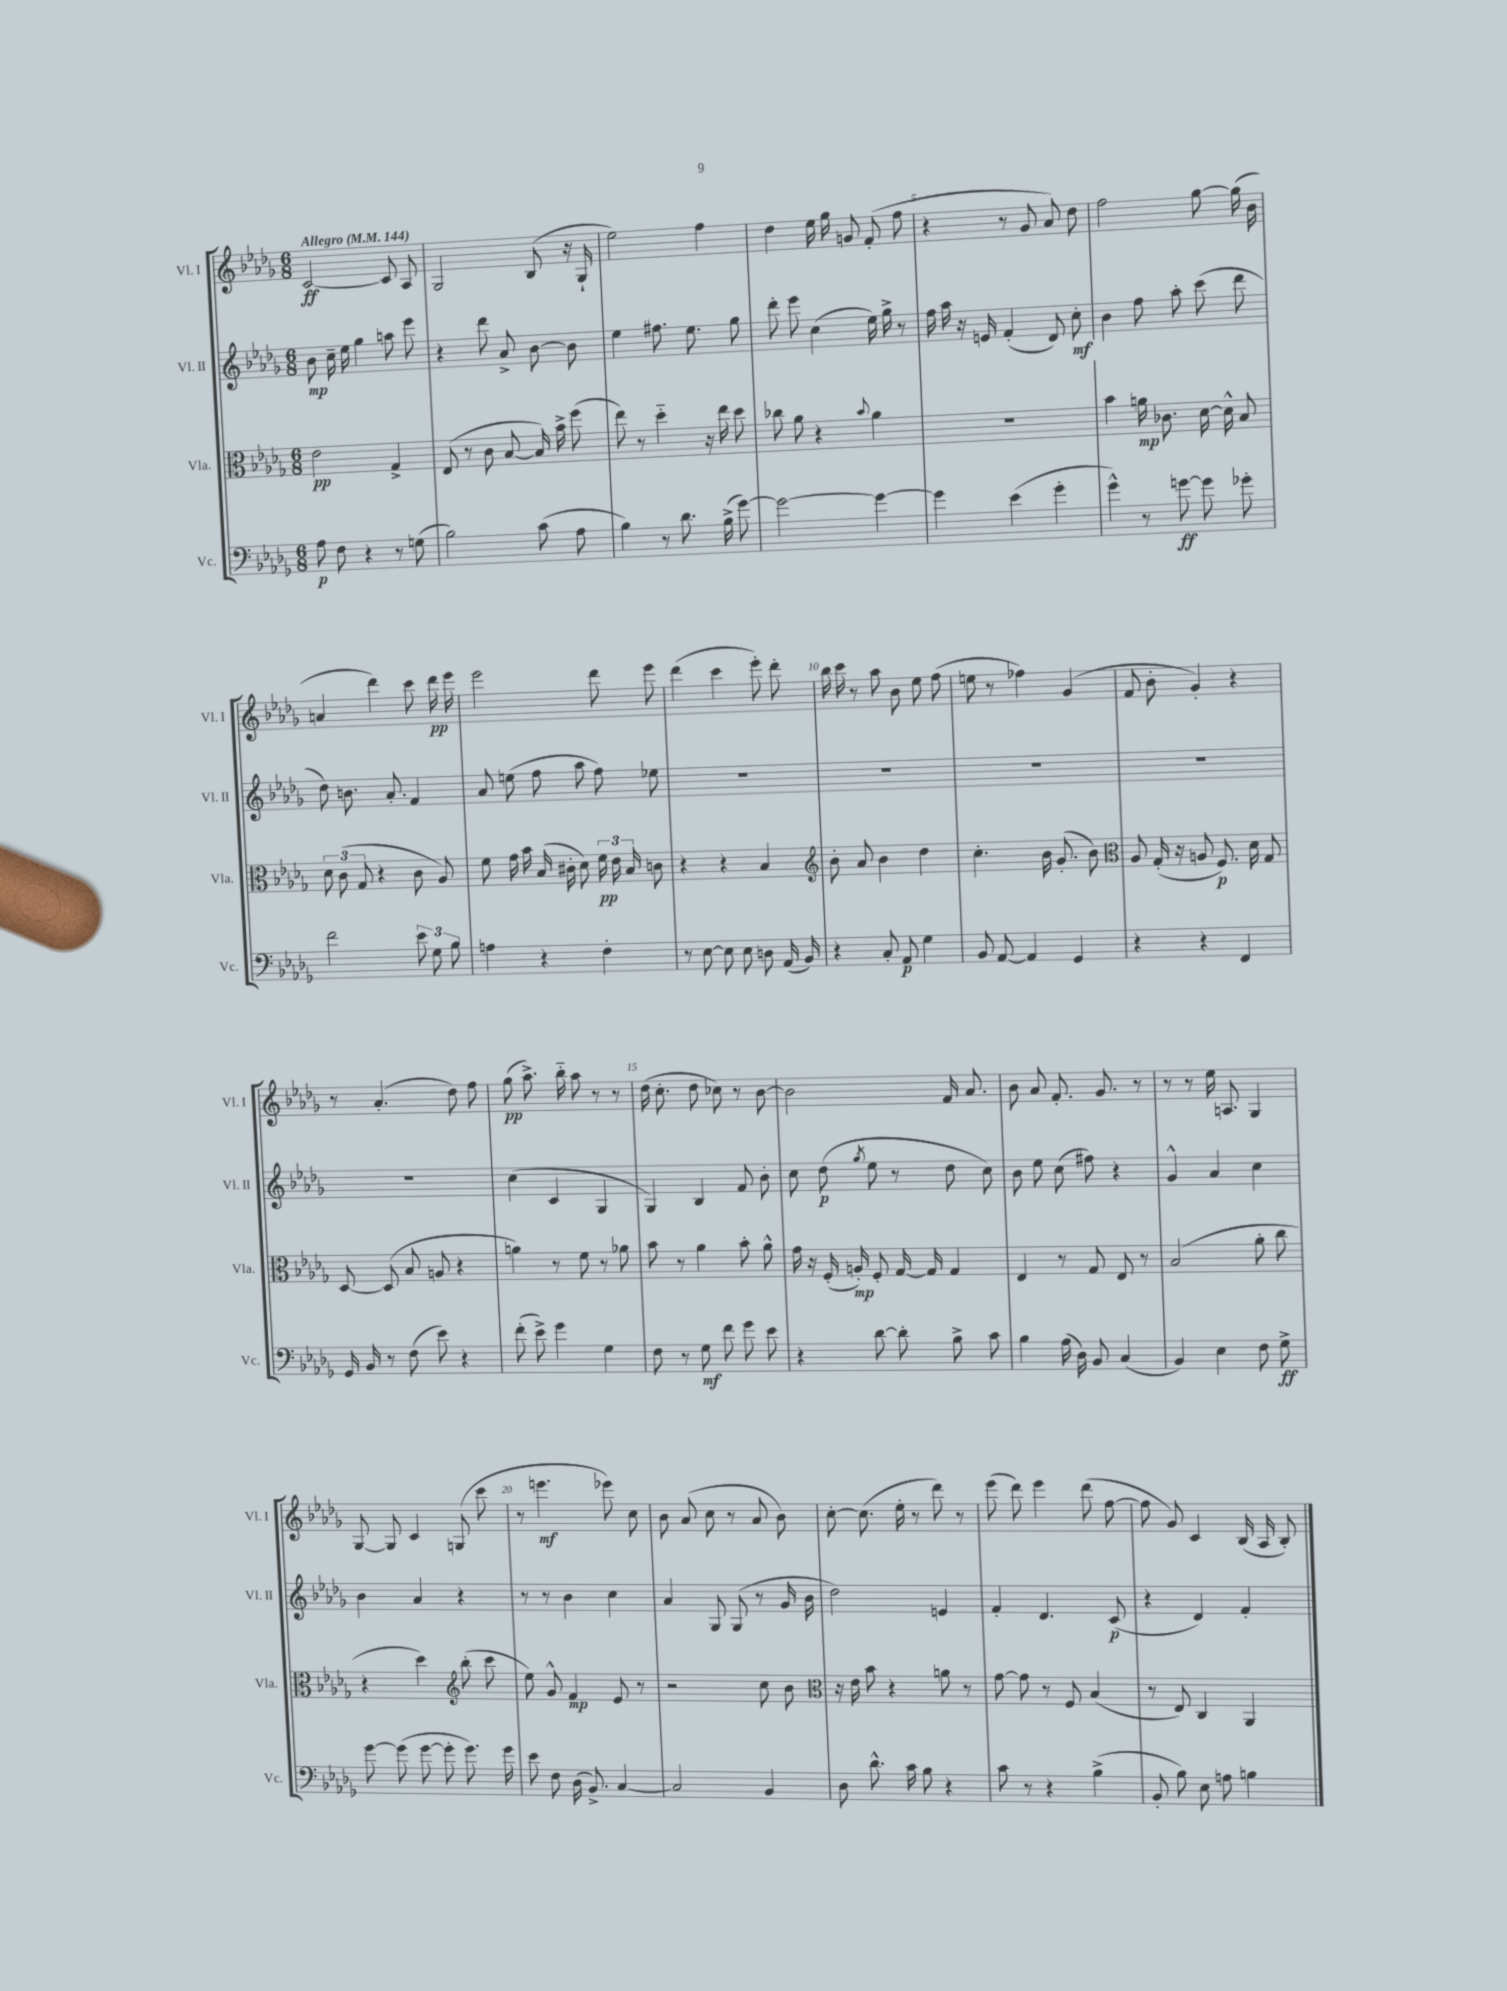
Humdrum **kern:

**kern	**dynam	**kern	**dynam	**kern	**dynam	**kern	**dynam
*part4	*part4	*part3	*part3	*part2	*part2	*part1	*part1
*staff4	*staff4	*staff3	*staff3	*staff2	*staff2	*staff1	*staff1
*I"Vc.	*	*I"Vla.	*	*I"Vl. II	*	*I"Vl. I	*
*I'Vc.	*	*I'Vla.	*	*I'Vl. II	*	*I'Vl. I	*
*clefF4	*	*clefC3	*	*clefG2	*	*clefG2	*
*k[b-e-a-d-g-]	*	*k[b-e-a-d-g-]	*	*k[b-e-a-d-g-]	*	*k[b-e-a-d-g-]	*
*M6/8	*	*M6/8	*	*M6/8	*	*M6/8	*
*MM144	*	*MM144	*	*MM144	*	*MM144	*
=1	=1	=1	=1	=1	=1	=1	=1
!	!	!	!	!	!	!LO:TX:a:B:t=Allegro	!
8A-\	p	2e-\	pp	8b-\	mp	[2c/	ff
8F\	.	.	.	16cc~\	.	.	.
.	.	.	.	16ee-\	.	.	.
4r	.	.	.	4gg-\	.	.	.
8r	.	4G-^/	.	8aan\	.	8c/]	.
(8Gn\	.	.	.	8eee-\	.	8A-/	.
=2	=2	=2	=2	=2	=2	=2	=2
2B-\)	.	(8E-/	.	4r	.	2G-/	.
.	.	8r	.	.	.	.	.
.	.	8c\	.	8ddd-\	.	.	.
.	.	[8B-/	.	8a-^/	.	.	.
(8c\	.	16B-/])	.	[8b-\	.	(8B-/	.
.	.	16b-^\	.	.	.	.	.
8A-\	.	(8ff\	.	8b-\]	.	16r	.
.	.	.	.	.	.	16G-`/	.
=3	=3	=3	=3	=3	=3	=3	=3
4B-\)	.	8ee-\)	.	4ee-\	.	2ee-\)	.
.	.	8r	.	.	.	.	.
8r	.	4dd-\	.	8.ff#X\	.	.	.
8.d-\	.	.	.	.	.	.	.
.	.	.	.	8.ee-\	.	.	.
.	.	16r	.	.	.	4ff\	.
(16B-^\	.	16ee-\	.	.	.	.	.
[8g-\)	.	8dd-\	.	8gg-\	.	.	.
=4	=4	=4	=4	=4	=4	=4	=4
2g-\_	.	8cc-X\	.	8ddd-'\	.	4dd-\	.
.	.	8a-\	.	8eee-\	.	.	.
.	.	4r	.	(4cc\	.	16ee-\	.
.	.	.	.	.	.	16gg-\	.
.	.	.	.	.	.	8gn/	.
.	.	8qqb-/	.	.	.	.	.
4g-\_	.	4a-\	.	16ee-\)	.	(8f'/	.
.	.	.	.	16gg-^\	.	.	.
.	.	.	.	8r	.	8ff\	.
=5	=5	=5	=5	=5	=5	=5	=5
4g-\]	.	2.r	.	16ff\	.	4r	.
.	.	.	.	16aa-\	.	.	.
.	.	.	.	16r	.	.	.
.	.	.	.	16en/	.	.	.
(4e-\	.	.	.	(4f'/	.	8r	.
.	.	.	.	.	.	8g-/	.
4g-'\	.	.	.	8d-/)	.	8a-/)	.
.	.	.	.	8cc'\	mf	8dd-\	.
=6	=6	=6	=6	=6	=6	=6	=6
4g-^^\)	.	4b-\	.	4b-\	.	2ff\	.
8r	.	16an\	mp	8ff\	.	.	.
.	.	8.c-X\	.	.	.	.	.
[8gn\	ff	.	.	8aa-'\	.	.	.
8g\]	.	[16d-\	.	(8ccc\	.	[8gg-\	.
.	.	16d-^^\]	.	.	.	.	.
8g-X'\	.	8B-/	.	8ddd-\	.	(16gg-\]	.
.	.	.	.	.	.	16b-\	.
!!LO:LB:g=z
=7	=7	=7	=7	=7	=7	=7	=7
2f\	.	12d-\	.	8dd-\)	.	4an/	.
.	.	(12c\	.	.	.	.	.
.	.	.	.	8.bn\	.	.	.
.	.	12G-/	.	.	.	.	.
.	.	4r	.	.	.	4ddd-\)	.
.	.	.	.	8.a-'/	.	.	.
12e-\	.	8c\	.	4f/	.	8ccc\	.
12G-\	.	.	.	.	.	.	.
.	.	8A-/)	.	.	.	16ddd-\	pp
12B-\	.	.	.	.	.	.	.
.	.	.	.	.	.	16eee-\	.
=8	=8	=8	=8	=8	=8	=8	=8
4An\	.	8f\	.	8a-/	.	2eee-\	.
.	.	16g-\	.	(8een\	.	.	.
.	.	16b-\	.	.	.	.	.
4r	.	(16B-/	.	8ff\	.	.	.
.	.	16c#X'\	.	.	.	.	.
.	.	8d-\)	.	8aa-\	.	.	.
4F'\	.	24f\	pp	8ff\)	.	8ddd-\	.
.	.	24e-\	.	.	.	.	.
.	.	24B-/	.	.	.	.	.
.	.	8cn\	.	8ee-X\	.	8eee-\	.
=9	=9	=9	=9	=9	=9	=9	=9
8r	.	4r	.	2.r	.	(4ddd-\	.
[8E-\	.	.	.	.	.	.	.
8E-\]	.	4r	.	.	.	4ccc\	.
8E-\	.	.	.	.	.	.	.
8Dn\	.	4B-/	.	.	.	8eee-'\)	.
(16AA-/	.	.	.	.	.	8ddd-'\	.
16BB-/)	.	.	.	.	.	.	.
=10	=10	=10	=10	=10	=10	=10	=10
*	*	*clefG2	*	*	*	*	*
4r	.	8b-'\	.	2.r	.	16bb-\	.
.	.	.	.	.	.	16ccc\	.
.	.	8a-/	.	.	.	8r	.
8C'/	.	4b-\	.	.	.	8aa-\	.
8AA-/	p	.	.	.	.	8b-\	.
4G-\	.	4dd-\	.	.	.	8ee-\	.
.	.	.	.	.	.	(8ff\	.
=11	=11	=11	=11	=11	=11	=11	=11
8BB-/	.	4.cc'\	.	2.r	.	8een\	.
[8AA-/	.	.	.	.	.	8r	.
4AA-/]	.	.	.	.	.	4ff-X\)	.
.	.	16b-\	.	.	.	.	.
.	.	(8.g-'/	.	.	.	.	.
4GG-/	.	.	.	.	.	(4g-/	.
.	.	8b-\)	.	.	.	.	.
=12	=12	=12	=12	=12	=12	=12	=12
*	*	*clefC3	*	*	*	*	*
4r	.	8A-/	.	2.r	.	8f/	.
.	.	(16G-'/	.	.	.	8b-'\	.
.	.	16r	.	.	.	.	.
4r	.	8An/	.	.	.	4g-'/)	.
.	.	8.F/)	p	.	.	.	.
4FF/	.	.	.	.	.	4r	.
.	.	16d-\	.	.	.	.	.
.	.	8G-/	.	.	.	.	.
!!LO:LB:g=z
=13	=13	=13	=13	=13	=13	=13	=13
16GG-/	.	[8D-/	.	2.r	.	8r	.
16BB-/	.	.	.	.	.	.	.
8r	.	(8D-/]	.	.	.	(4.a-'/	.
(8F\	.	8B-/	.	.	.	.	.
8e-\)	.	8An/	.	.	.	.	.
4r	.	4r	.	.	.	8dd-\)	.
.	.	.	.	.	.	8ff\	.
=14	=14	=14	=14	=14	=14	=14	=14
(8f'\	.	4an\)	.	(4cc\	.	(8gg-\	pp
8e-^\)	.	.	.	.	.	8.aa-^\)	.
4g-\	.	8r	.	4c/	.	.	.
.	.	.	.	.	.	16bb-\	.
.	.	8f\	.	.	.	8aa-\	.
4G-\	.	8r	.	4G-/	.	8r	.
.	.	8a-X\	.	.	.	8r	.
=15	=15	=15	=15	=15	=15	=15	=15
8F\	.	8b-\	.	4G-/)	.	(16dd-\	.
.	.	.	.	.	.	8.cc'\	.
8r	.	8r	.	.	.	.	.
8G-\	mf	4a-\	.	4B-/	.	8dd-\	.
8f\	.	.	.	.	.	8cc-X\)	.
8g-\	.	8b-'\	.	8f/	.	8r	.
8e-\	.	8a-^^\	.	8b-'\	.	[8b-\	.
=16	=16	=16	=16	=16	=16	=16	=16
4r	.	16g-\	.	8cc\	.	2b-\]	.
.	.	16r	.	.	.	.	.
.	.	(16F'/	.	(8dd-\	p	.	.
.	.	16An'/)	mp	.	.	.	.
.	.	.	.	8qgg-/	.	.	.
[8d-\	.	8F'/	.	8ee-\	.	.	.
8d-'\]	.	[16G-/	.	8r	.	.	.
.	.	16G-/]	.	.	.	.	.
8B-^\	.	4G-/	.	8dd-\	.	16f/	.
.	.	.	.	.	.	8.a-/	.
8c\	.	.	.	8cc\)	.	.	.
=17	=17	=17	=17	=17	=17	=17	=17
4B-\	.	4E-/	.	8b-\	.	8b-\	.
.	.	.	.	8ee-\	.	8a-/	.
(16A-\	.	8r	.	(8cc\	.	8.f'/	.
16D-\)	.	.	.	.	.	.	.
8BB-/	.	8G-/	.	8ff#X\)	.	.	.
.	.	.	.	.	.	8.g-/	.
(4C/	.	8E-/	.	4r	.	.	.
.	.	8r	.	.	.	8r	.
=18	=18	=18	=18	=18	=18	=18	=18
4BB-/)	.	(2B-/	.	4g-^^/	.	8r	.
.	.	.	.	.	.	8r	.
4E-\	.	.	.	4a-/	.	16ee-\	.
.	.	.	.	.	.	8.An/	.
8F\	.	8a-'\	.	4cc\	.	4G-/	.
8G-^\	ff	8cc\	.	.	.	.	.
!!LO:LB:g=z
=19	=19	=19	=19	=19	=19	=19	=19
[8g-\	.	4r	.	4b-\	.	[8G-/	.
(8g-\]	.	.	.	.	.	8G-/]	.
[8g-\	.	4dd-\)	.	4a-/	.	4c/	.
8g-'\]	.	.	.	.	.	.	.
*	*	*clefG2	*	*	*	*	*
8.g-\)	.	(8bb-'\	.	4r	.	(8Gn/	.
.	.	8ccc\	.	.	.	8ccc\	.
16g-\	.	.	.	.	.	.	.
=20	=20	=20	=20	=20	=20	=20	=20
8e-\	.	8ee-\)	.	8r	.	8r	.
8F\	.	8g-^^/	.	8r	.	4.eeen\	mf
(16D-\	.	4f/	mp	4b-\	.	.	.
8.BB-^/)	.	.	.	.	.	.	.
[4C/	.	8e-/	.	4cc\	.	8eee-X\)	.
.	.	8r	.	.	.	8cc\	.
=21	=21	=21	=21	=21	=21	=21	=21
2C/]	.	2r	.	4a-/	.	8b-\	.
.	.	.	.	.	.	(8a-/	.
.	.	.	.	8G-/	.	8cc\	.
.	.	.	.	(8G-/	.	8r	.
4BB-/	.	8cc\	.	8r	.	8a-/	.
.	.	8b-\	.	16g-/	.	8b-\)	.
.	.	.	.	16b-\	.	.	.
=22	=22	=22	=22	=22	=22	=22	=22
*	*	*clefC3	*	*	*	*	*
8D-\	.	16r	.	2dd-\)	.	[8cc'\	.
.	.	16e-\	.	.	.	.	.
8.d-^^\	.	8b-\	.	.	.	(8.cc\]	.
.	.	4r	.	.	.	.	.
16c\	.	.	.	.	.	16ee-'\	.
8B-\	.	.	.	.	.	8r	.
4r	.	8an\	.	4en/	.	8ddd-\)	.
.	.	8r	.	.	.	8r	.
=23	=23	=23	=23	=23	=23	=23	=23
8c\	.	[8g-\	.	4f'/	.	(8eee-\	.
8r	.	8g-\]	.	.	.	8ddd-\)	.
4r	.	8r	.	4.d-/	.	4eee-\	.
.	.	8F/	.	.	.	.	.
(4B-^\	.	(4B-/	.	.	.	(8ddd-\	.
.	.	.	.	(8c/	p	[8ff\	.
=24	=24	=24	=24	=24	=24	=24	=24
8BB-'/	.	8r	.	4r	.	8ff\]	.
8B-\)	.	8E-/)	.	.	.	8g-/)	.
8E-\	.	4C/	.	4d-/)	.	4c/	.
8An\	.	.	.	.	.	.	.
4Bn\	.	4AA-/	.	4f'/	.	(16B-/	.
.	.	.	.	.	.	16A-/	.
.	.	.	.	.	.	8B-'/)	.
==	==	==	==	==	==	==	==
*-	*-	*-	*-	*-	*-	*-	*-
